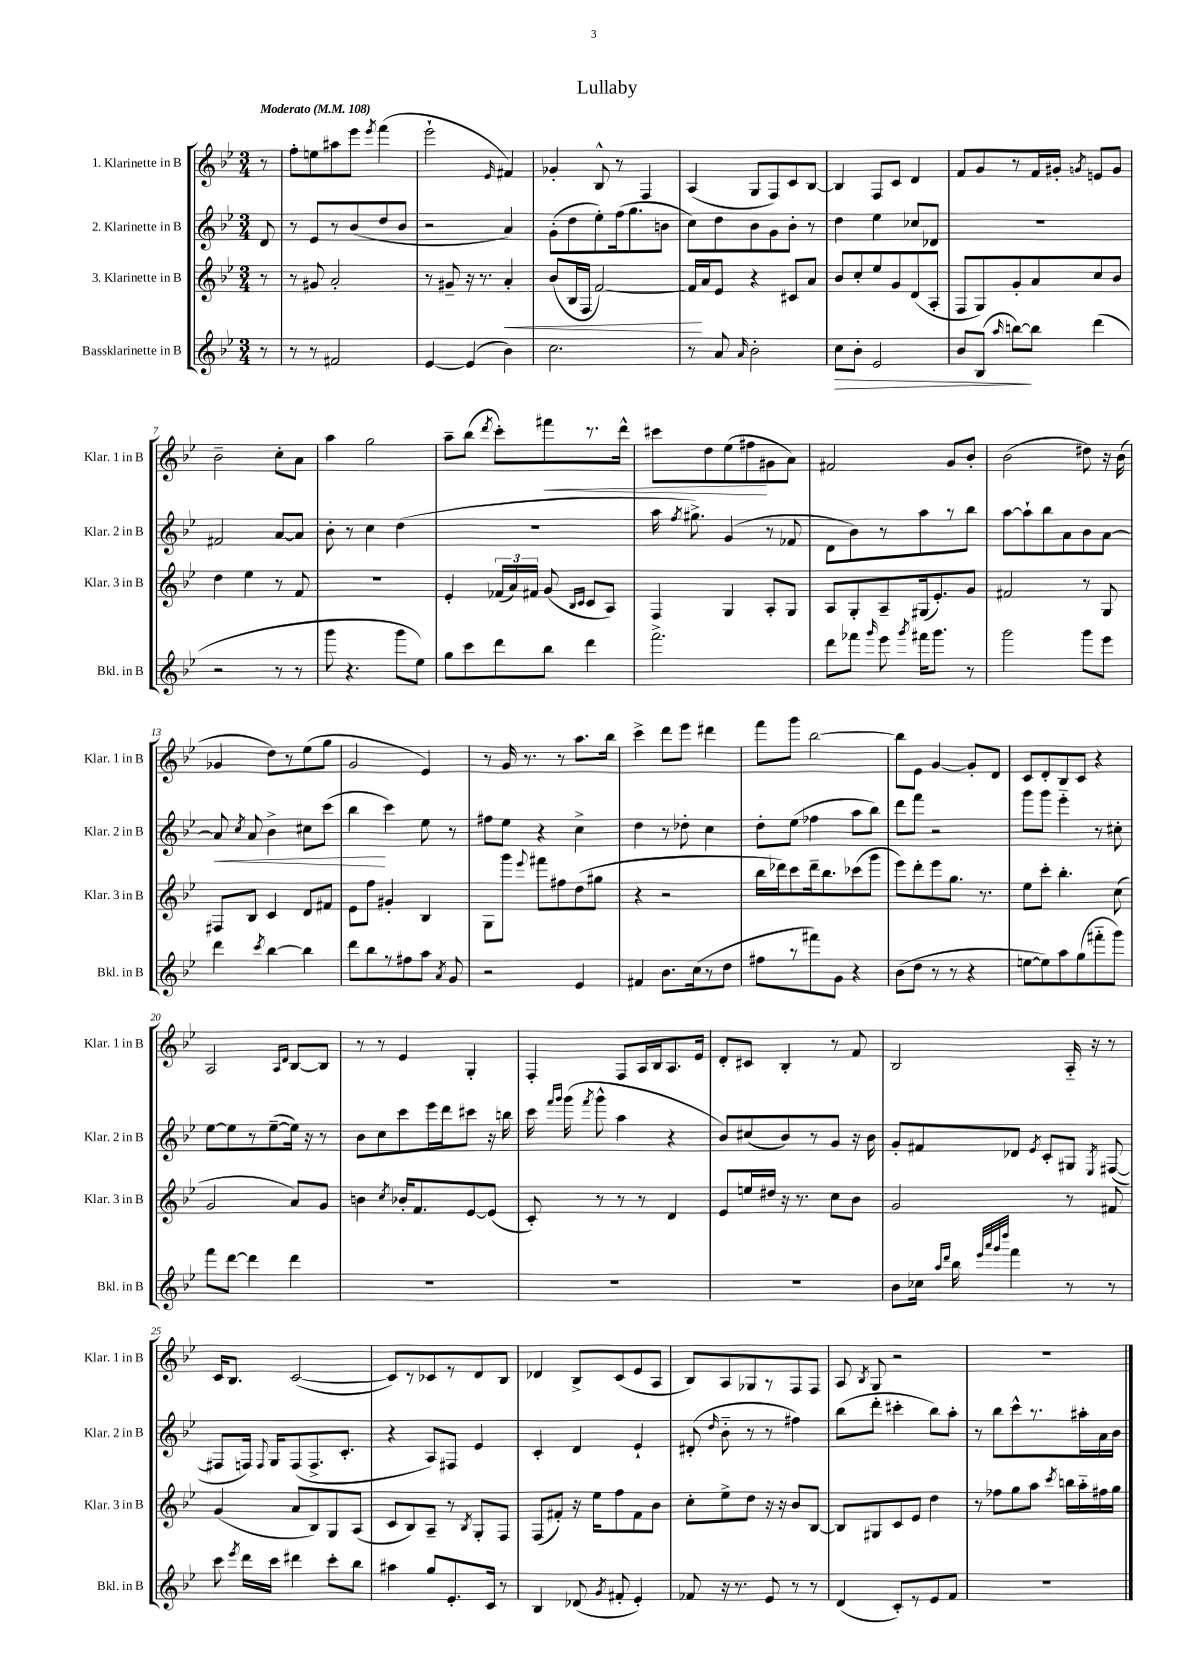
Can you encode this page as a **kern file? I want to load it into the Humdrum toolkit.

**kern	**kern	**kern	**kern
*staff4	*staff3	*staff2	*staff1
*clefG2	*clefG2	*clefG2	*clefG2
*k[b-e-]	*k[b-e-]	*k[b-e-]	*k[b-e-]
*M3/4	*M3/4	*M3/4	*M3/4
*MM108	*MM108	*MM108	*MM108
8r	8r	8d/	8r
=	=	=	=
8r	8r	8r	8ff'\L
8r	8g#/	8e-/L	8ee\
2f#/	2a'/	8r	8aa#\
.	.	(8b-/	8eee-\J
.	.	.	8qeee-/
.	.	8dd/	(4fff\
.	.	8b-/J	.
=	=	=	=
[4e-/	8r	2r	2eee-`\
.	8g#~/	.	.
(4e-/]	16r	.	.
.	8.r	.	.
.	.	.	16qqe-/
4b-\)	4a'/	4a/)	4f#/)
=	=	=	=
2.cc\	(8b-/L	(8g'\L	4g-'/
.	16B-/L	8dd\	.
.	16F/JJ	.	.
.	[2f/)	8ee-'\)	8B-^^/
.	.	(16ff\k	8r
.	.	8.gg\	.
.	.	.	4F/
.	.	8b\J	.
=	=	=	=
8r	16f/]LL	8cc\L)	(4A/
.	16a/J	.	.
8a/	8e-/J	8dd\	.
16qqa/	.	.	.
2b-'\	4r	8b-\	8G/L
.	.	8g\	8F/)
.	8c#/L	8b-'\J	8c/
.	8a/J	8r	[8B-/J
=	=	=	=
8cc\L	8b-/L	4dd\	4B-/]
8b-'\J	8cc'/	.	.
2e-/	8ee-/	4ee-\	8F/L
.	8g/	.	8c/J
.	(8d/	8cc-/L	4d/
.	8A'/J	8d-/J	.
=	=	=	=
8b-/L	8F/L	2.r	8f/L
(8B-/J	8G/)	.	8g/
16qqaa/	.	.	.
[8bb\L)	8g'/	.	8r
8bb\]J	8a/	.	16f/L
.	.	.	16g#'/JJ
.	.	.	8qg/
(4ddd\	8cc/	.	8e/L
.	8b-/J	.	8g/J
=	=	=	=
2r	4dd\	2f#/	2b-~\
.	4ee-\	.	.
8r	8r	[8a/L	8cc'\L
8r	8f/	8a/]J	8a\J
=	=	=	=
8ggg\	2.r	8b-'\	4aa\
4.r	.	8r	.
.	.	4cc\	2gg\
8ggg\L	.	(4dd\	.
8ee-\J)	.	.	.
=	=	=	=
8gg\L	4e-'/	2.r	8aa~\L
8ccc\	.	.	(8bb-\J
.	.	.	8qddd/
8ddd\	(24f-/LL	.	8ccc'\L)
.	24a/)	.	.
.	24f#/JJ	.	.
8bb-\J	(8g/	.	8fff#\
.	16qqB-/LL	.	.
.	16qqc/JJ	.	.
4ddd\	8c/L	.	8.r
.	8A/J)	.	.
.	.	.	16ddd^^\Jk
=	=	=	=
2.fff^\	4F/	16aa\	8ccc#\L
.	.	8qff/	.
.	.	8.gg#^\)	.
.	.	.	8dd\
.	4G/	(4g/	(8ee-\
.	.	.	8ff#\
.	8A'/L	8r	8g#\
.	8G/J	8f-/	8a\J)
=	=	=	=
8ddd\L	8A/L	8d\L	2f#/
8fff-\J	8G'/	8b-\)	.
16qqggg/	.	.	.
8eee-\	8A~/	8r	.
8qggg/	.	.	.
16fff#\LK	(16G#/k	8aa\	.
8.ggg\J	8.e-'/)	.	.
.	.	8r	8g/L
8r	8g/J	8bb-\J	8b-'/J
=	=	=	=
2ggg\	2f#/	[8aa\L	(2b-\
.	.	8aa`\]	.
.	.	8bb-\	.
.	.	8a\	.
8ggg\L	8r	8b-\	8dd#\)
8eee-\J	8G/	[8a\J	16r
.	.	.	(16b-\
=	=	=	=
4ddd\	8F#/L	8a/]	4g-/
.	.	8qcc/	.
.	8B-/J	8a/	.
8qccc/	.	.	.
[4bb-\	4c/	4b-^\	8dd\L)
.	.	.	8r
4bb-\]	8d/L	8cc#\L	(8ee-\
.	8f#/J	(8ccc\J	8gg\J
=	=	=	=
8ddd\L	8e-\L	4bb-\	2g/
8bb-\	8ff\J	.	.
8r	4g#'/	4ccc\)	.
8ff#\	.	.	.
8aa\J	4B-/	8ee-\	4e-/)
8qa/	.	.	.
8g/	.	8r	.
=	=	=	=
2r	8G\L	8ff#\L	8r
.	8ggg\J	8ee-\J	16g/
.	.	.	8.r
.	8qqeee-/	.	.
.	8fff#\L	4r	.
.	8ff#\	.	8r
4e-/	(8dd\	4cc^\	8.aa\L
.	8gg#\J	.	.
.	.	.	16bb-\Jk
=	=	=	=
4f#/	4r	4dd\	4ccc^\
8.b-\L	2r	8r	8ddd\L
.	.	8dd-'\	8eee-\J
(16cc\k	.	.	.
8r	.	4cc\	4ddd#\
8dd\J	.	.	.
=	=	=	=
8ff#\L	16bb-\LL	8dd'\L	8fff\L
.	16ddd-\J)	.	.
8r	8ccc\	(8ee-\J	8ggg\J
8fff#\)	16ddd-~\k	4ff-\	[2bb-\
.	8.bb-\	.	.
8g\J	.	.	.
4r	(8ccc-\	8aa\L	.
.	8ggg\J	8bb-\J)	.
=	=	=	=
(8b-\L	8eee-\L)	8ddd\L	8bb-\]L
8dd\J	8ddd'\	8fff\J	8e-\J
8r	8eee-\	2r	[4g/
8r	8.gg\J	.	.
4r	.	.	8g'/]L
.	8.r	.	.
.	.	.	8d/J
=	=	=	=
[8ee\L	8ee-\L	8ggg\L	8c/L
8ee\])	8ccc'\J	8ggg\J	8d'/
8aa\	4.bb-'\	4eee-'~\	8B-/
(8gg\	.	.	8c/J
8fff#'~\	.	8r	4r
8ggg\J)	(8cc\	8cc#'\	.
=	=	=	=
8fff\L	2g/	[8ee-\L	2A/
[8ddd\J	.	8ee-\]	.
4ddd\]	.	8r	.
.	.	([8ee-~\	.
.	.	.	16qqA/LL
.	.	.	16qqd/JJ
4ddd\	8a/L)	16ee-\]Jk)	[8B-/L
.	.	16r	.
.	8g/J	8r	8B-/]J
=	=	=	=
2.r	4b\	8b-\L	8r
.	.	8cc\	8r
.	8qcc/	.	.
.	16b-'/LK	8ccc\	4e-/
.	8.f/	.	.
.	.	16eee-\L	.
.	.	16ddd\J	.
.	[8e-/	8ccc#\J	4G'/
.	(8e-/]J	16r	.
.	.	16bb\	.
=	=	=	=
2.r	8c'/)	16ccc\	4F'/
.	.	16qqfff/LL	.
.	.	16qqggg/JJ	.
.	.	(16ggg\	.
.	.	8qfff/	.
.	8r	8ggg^^\	.
.	8r	4aa\	8F/L
.	8r	.	16A/L
.	.	.	16B-/J
.	4d/	4r	8.A/
.	.	.	16e-/Jk
=	=	=	=
2.r	8e-/L	8b-/L)	8d'/L
.	16ee/L	(8cc#/	8c#/J
.	16dd#/JJ	.	.
.	16r	8b-/)	4B-'/
.	8.r	.	.
.	.	8r	.
.	8cc\L	8g/J	8r
.	8b-\J	16r	8f/
.	.	16b-\	.
=	=	=	=
8b-\L	2g/	8g'/L	2B-/
16cc-\Jk	.	8f#/	.
16qqaa/LL	.	.	.
16qqddd/JJ	.	.	.
16bb-\	.	.	.
32qqeee-/LLL	.	.	.
32qqaaa/	.	.	.
32qqggg/	.	.	.
32qqdddd/JJJ	.	.	.
4fff\	.	8d-/J	.
.	.	8qe-/	.
.	.	8c'/L	.
8r	8r	8G#/J	16A'~/
.	.	.	16r
.	.	8qE-/	.
8r	8f#/	([8F#/	8r
=	=	=	=
8ccc\	(4g/	8F#/]L	16c/LK
.	.	.	8.B-/J
8qeee-/	.	.	.
16ddd\LL	.	16F/Jk)	.
.	.	8qqF/	.
16ccc\JJ	.	16G/LK	.
4ddd#\	8a/L	(8F/	([2c/
.	8B-/)	8.F^/	.
8ccc'\L	8G/	.	.
.	.	8.c'/J	.
8bb-\J	(8A/J	.	.
=	=	=	=
4aa#\	8c/L	4r	8c/]L)
.	8B-/)	.	8r
8gg/L	8A~/J	8A/L)	8c-/
8.e-'/	8r	8F#/J	8r
.	8qB-/	.	.
.	8G'/L	4e-/	8d/
16c/Jk	.	.	.
8r	8F/J	.	8B-/J
=	=	=	=
4B-/	(8F/L	4c'/	4d-/
.	8f#'/J)	.	.
(8d-/	16r	4d/	8B-^/L
.	16ee-\LK	.	.
8qg/	.	.	.
8f#'/	8ff\	.	(8c/
4e-'/)	8f#\	4e-`/	8e-/
.	8b-\J	.	8A/J
=	=	=	=
8f-/	8cc'\L	(8d#'/	8B-/L)
.	.	16qqdd/	.
16r	8ee-^\	8b-'~\	8A/
8.r	.	.	.
.	8dd\J	8r	8G-/
8e-/	16r	8r	8r
.	16r	.	.
8r	8b-/L	4ff#\)	8F/
8r	[8B-/J	.	8F/J
=	=	=	=
(4d/	8B-/]L	(8bb-\L	8A/
.	.	.	8qB-/
.	8G#/	8ddd'\J	8G/
8c'/L)	8c/	4ccc#'\	2r
8r	8e-/J	.	.
8e-/	4dd\	8bb-\L)	.
8f/J	.	8aa'\J	.
=	=	=	=
2.r	8r	8r	2.r
.	8ff-\L	8bb-\L	.
.	8gg\	8ccc^^\	.
.	8aa\J	8.r	.
.	8qccc/	.	.
.	16bb\LL	.	.
.	16aa'~\	16aa#'\L	.
.	16ff#\	16a\	.
.	16gg\JJ	16b-\JJ	.
==	==	==	==
*-	*-	*-	*-
